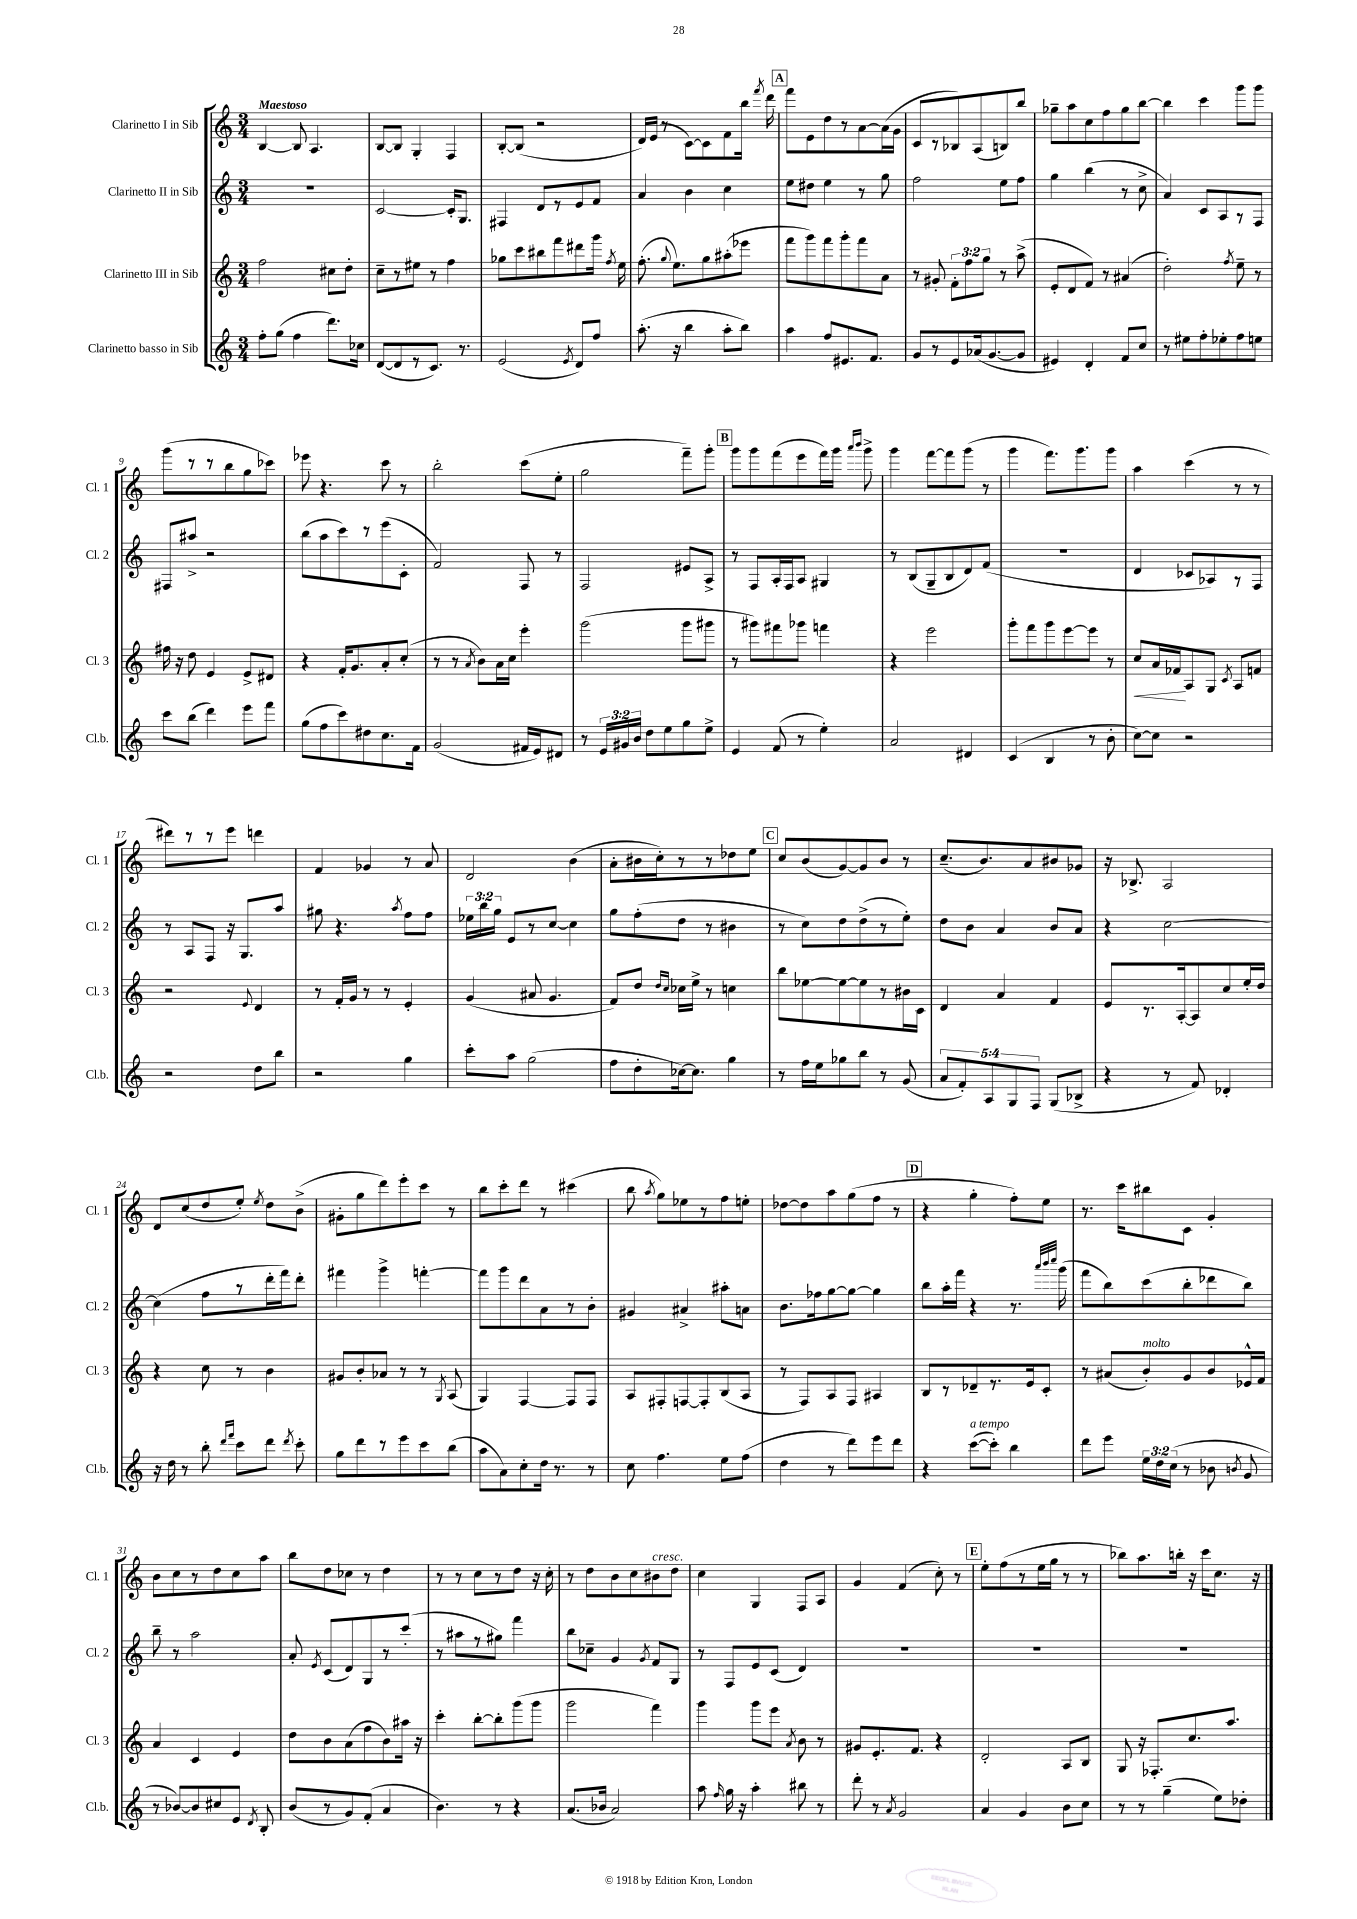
<<
\new StaffGroup <<
\new Staff = "s0" \with { instrumentName = "Clarinetto I in Sib" shortInstrumentName = "Cl. 1" } {
    \clef treble \key c \major \numericTimeSignature \time 3/4 \tempo "Maestoso"
    \autoBeamOff b4~ b8 a4. |
    b8[~ b8] g4-. f4 |
    b8[~-. b8]( r2 |
    d'16[) e'16]( r8 c'8[~) c'8 f'8 b''16] \acciaccatura { f'''8 } d'''16 |
    \mark \markup { \box "A" } f'''8[ e'8 d''8 r8 a'8~ a'16( g'16] |
    c'8[ r8 bes8) a8( b8) b''8] |
    ges''8[-- a''8 c''8 f''8 ges''8 b''8]~ |
    b''4 c'''4 g'''8[ g'''8] |
    g'''8[( r8 r8 b''8 g''8 ces'''8]) |
    ees'''8 r4. c'''8 r8 |
    b''2-. c'''8[( e''8]-. |
    g''2 f'''8[--) g'''8]-. |
    \mark \markup { \box "B" } g'''8[ g'''8 f'''8( e'''8 f'''16) g'''16] \grace { a'''16[ b'''16] } g'''8-> |
    g'''4 f'''8[~ f'''8 g'''8]( r8 |
    g'''4 f'''8.[) g'''8. g'''8] |
    a''4 c'''4( r8 r8 |
    dis'''8[) r8 r8 e'''8] d'''4 |
    f'4 ges'4 r8 a'8 |
    d'2 b'4( |
    a'8[-. bis'16 c''16-.) r8 r8 des''8 e''8] |
    \mark \markup { \box "C" } c''8[ b'8( g'8~) g'8 b'8] r8 |
    c''8.[--( b'8.) a'8 bis'8 ges'8] |
    r16 bes8.-> a2 |
    d'8[ c''8( d''8 e''8]-.) \acciaccatura { e''8 } d''8[ b'8]->( |
    gis'8[-. g''8 d'''8) e'''8-. c'''8] r8 |
    b''8[ c'''8-. d'''8] r8 cis'''4( |
    b''8 \acciaccatura { a''8 } g''8[) ees''8 r8 f''8 e''8]-. |
    des''8[~ des''8 a''8 g''8( f''8] r8 |
    \mark \markup { \box "D" } r4 g''4-. f''8[-.) e''8] |
    r8. c'''16[ bis''8 c'8] g'4-. |
    b'8[ c''8 r8 d''8 c''8 a''8] |
    b''8[ d''8 ces''8] r8 d''4 |
    r8 r8 c''8[ r8 d''8] r16 c''16-. |
    r8 d''8[ b'8 c''8 bis'8^\markup { \italic "cresc." } d''8] |
    c''4 g4 f8[ a8] |
    g'4 f'4( c''8-.) r8 |
    \mark \markup { \box "E" } e''8[-. f''8( r8 e''16 g''16] r8 r8 |
    bes''8[) a''8. b''16]-. r16 c'''16[ c''8.] r16 \bar "|." |
}
\new Staff = "s1" \with { instrumentName = "Clarinetto II in Sib" shortInstrumentName = "Cl. 2" } {
    \clef treble \key c \major \numericTimeSignature \time 3/4 \override Staff.TupletNumber.text = #tuplet-number::calc-fraction-text
    \autoBeamOff R2. |
    c'2~ c'16[-. g8.] |
    fis4 d'8[ r8 e'8 f'8] |
    a'4 b'4 c''4 |
    \mark \markup { \box "A" } e''8[ dis''8] e''4 r8 g''8 |
    f''2 e''8[ f''8] |
    g''4 b''4( r8 c''8-> |
    a'4) c'8[ a8 r8 f8] |
    fis8[ ais''8]-> r2 |
    b''8[( a''8 c'''8) r8 e'''8( c'8]-. |
    f'2) f8 r8 |
    f2 eis'8[ a8]-> |
    \mark \markup { \box "B" } r8 f8[ a16-. f16 a8] gis4 |
    r8 b8[( g8-- b8 d'8) f'8]( |
    R2. |
    d'4 ces'8[ aes8) r8 f8] |
    r8 a8[ f8] r16 g8.[ a''8] |
    gis''8 r4. \acciaccatura { a''8 } f''8[ f''8] |
    \tuplet 3/2 { ees''16[ b''16 g''16] } e'8[ r8 c''8]~ c''4 |
    g''8[ f''8-.( d''8] r8 bis'4 |
    \mark \markup { \box "C" } r8 c''8[) d''8 d''8->( r8 e''8]-.) |
    d''8[ b'8] a'4 b'8[ a'8] |
    r4 c''2~ |
    c''4( f''8[ r8 d'''16-. f'''16) d'''8]-. |
    fis'''4 g'''4-> f'''4~-. |
    f'''8[ g'''8 d'''8 a'8 r8 b'8]-. |
    gis'4 ais'4-> ais''8[-. a'8] |
    b'8.[ fes''16 g''8~ g''8]~ g''4 |
    \mark \markup { \box "D" } b''8[ a''16-. f'''16] r4 r8. \grace { a'''32[ b'''32 c''''32] } g'''16( |
    f'''8[ b''8) c'''8( b''8-. des'''8 b''8]) |
    b''8-- r8 a''2 |
    a'8-. \acciaccatura { e'8 } c'8[( d'8) g8 r8 c'''8]-.( |
    r8 ais''8[ r8 gis''8]) f'''4 |
    b''8[ ces''8]-- g'4 \acciaccatura { g'8 } f'8[ g8] |
    r8 f8[ e'8 c'8]( d'4) |
    R2. |
    \mark \markup { \box "E" } R2. |
    R2. \bar "|." |
}
\new Staff = "s2" \with { instrumentName = "Clarinetto III in Sib" shortInstrumentName = "Cl. 3" } {
    \clef treble \key c \major \numericTimeSignature \time 3/4 \override Staff.TupletNumber.text = #tuplet-number::calc-fraction-text
    \autoBeamOff f''2 cis''8[ d''8]-. |
    c''8[-- r8 eis''8] r8 f''4 |
    ges''8[ c'''8 bis''8 f'''8 dis'''8 g'''16] \acciaccatura { f''8 } e''16 |
    f''8.-.( \appoggiatura { g''8 } e''8.[) g''8 ais''8-.( ees'''8] |
    \mark \markup { \box "A" } f'''8[ g'''8) f'''8 g'''8-. f'''8 a'8] |
    r8 gis'8-. \tuplet 3/2 { f'8[-. f''8 g''8] } r8 a''8->( |
    e'8[-. d'8 f'8]) r8 ais'4( |
    d''2-.) \acciaccatura { f''8 } e''8-- r8 |
    fis''16 r16 d''8 e'4 e'8[-> dis'8] |
    r4 f'16[-. g'8. a'8-. c''8]-.( |
    r8 r8 \acciaccatura { a'8 } b'8[) a'16 c''16] e'''4-. |
    g'''2( g'''8[ gis'''8] |
    \mark \markup { \box "B" } r8 gis'''8[) fis'''8 ges'''8] f'''4 |
    r4 e'''2 |
    g'''8[-. f'''8 g'''8 e'''8~ e'''8] r8 |
    c''8[\< a'16 fes'16\! a8 g8] \acciaccatura { c'8 } a8[ f'8] |
    r2 \appoggiatura { e'8 } d'4 |
    r8 f'16[-. g'16] r8 r8 e'4-. |
    g'4( ais'8 g'4. |
    f'8[) d''8] \grace { d''16[ c''16] } ces''16[ e''16]-> r8 c''4 |
    \mark \markup { \box "C" } b''8[ ees''8~ ees''8~ ees''8 r8 bis'16 c'16] |
    d'4 a'4 f'4 |
    e'8[ r8. a16~-. a8 c''8 e''16-. d''16] |
    r4 c''8 r8 b'4 |
    gis'8[ b'8-. aes'8] r8 r8 \acciaccatura { g8 } a8( |
    g4) f4~ f8[ f8] |
    a8[ fis8-. f8~ f8-. b8( a8] |
    r8 f8[) a8 f8] ais4 |
    \mark \markup { \box "D" } b8[ r8 des'8-- r8. e'16 c'8]-. |
    r8 ais'8[( b'8-.^\markup { \italic "molto" }) g'8 b'8 ees'16-^ f'16] |
    a'4 c'4 e'4 |
    d''8[ b'8 a'8( f''8 b'8) ais''16] r16 |
    c'''4-. b''8[~-. b''8-. g'''8( g'''8] |
    g'''2 f'''4) |
    g'''4 g'''8[ e'''8] \acciaccatura { a'8 } b'8 r8 |
    gis'8[ e'8.-. f'8.] r4 |
    \mark \markup { \box "E" } d'2-. a8[ b8] |
    g8 r16 fes8.[-. c''8. a''8.] \bar "|." |
}
\new Staff = "s3" \with { instrumentName = "Clarinetto basso in Sib" shortInstrumentName = "Cl.b." } {
    \clef treble \key c \major \numericTimeSignature \time 3/4 \override Staff.TupletNumber.text = #tuplet-number::calc-fraction-text
    \autoBeamOff f''8[-. g''8]( f''4 d'''8.[) ces''16] |
    d'8[~( d'8 r8 c'8.]) r8. |
    e'2( \acciaccatura { e'8 } d'8[) f''8] |
    a''8.-.( r16 b''4 a''8[-. b''8]) |
    \mark \markup { \box "A" } a''4 f''8[ eis'8. f'8.] |
    g'8[ r8 e'8 aes'16( g'8.~ g'8] |
    eis'4) d'4-. f'8[ c''8] |
    r8 eis''8[ f''8-. ees''8-. f''8 e''8] |
    c'''8[ b''8]( d'''4) e'''8[ f'''8] |
    g''8[( f''8 c'''8) dis''8 c''8. f'16] |
    g'2( fis'16[ e'16) dis'8] |
    r8 \tuplet 3/2 { e'16[ gis'16 b'16] } d''8[ e''8 g''8 e''8]-> |
    \mark \markup { \box "B" } e'4 f'8( r8 e''4-.) |
    a'2 dis'4 |
    c'4( b4 r8 b'8-. |
    c''8[~) c''8] r2 |
    r2 d''8[ b''8] |
    r2 g''4 |
    c'''8[-. a''8] g''2( |
    f''8[ d''8-. ces''16~) ces''8.] g''4 |
    \mark \markup { \box "C" } r8 f''16[ e''16 ges''8 b''8] r8 g'8( |
    \tuplet 5/4 { a'8[ f'8-.) a8 g8 f8] } g8[( bes8]-> |
    r4 r8 f'8) des'4-. |
    r16 d''16 r8 b''8-. \grace { d'''16[ f'''16] } c'''8[ d'''8] \acciaccatura { d'''8 } c'''8-. |
    g''8[ d'''8 r8 e'''8 c'''8 b''8]( |
    a''8[ a'8) c''8-. d''16] r8. r8 |
    c''8 f''4. e''8[ f''8]( |
    d''4 r8 d'''8[) e'''8 d'''8] |
    \mark \markup { \box "D" } r4 c'''8[~^\markup { \italic "a tempo" }( c'''8]-.) b''4 |
    d'''8[ e'''8] \tuplet 3/2 { e''16[ d''16 c''16]( } r8 bes'8 \acciaccatura { b'8 } g'8 |
    r8 bes'8[~) bes'8 cis''8 e'8] \acciaccatura { d'8 } b8-. |
    b'8[( r8 g'8) f'8]-.( a'4 |
    b'4.) r8 r4 |
    a'8.[( bes'16] a'2) |
    a''8 \grace { f''16 } g''16 r16 a''4-. bis''8 r8 |
    d'''8-. r8 \acciaccatura { a'8 } g'2 |
    \mark \markup { \box "E" } a'4 g'4 b'8[ c''8] |
    r8 r8 g''4--( e''8[) des''8]-. \bar "|." |
}
>>
>>
